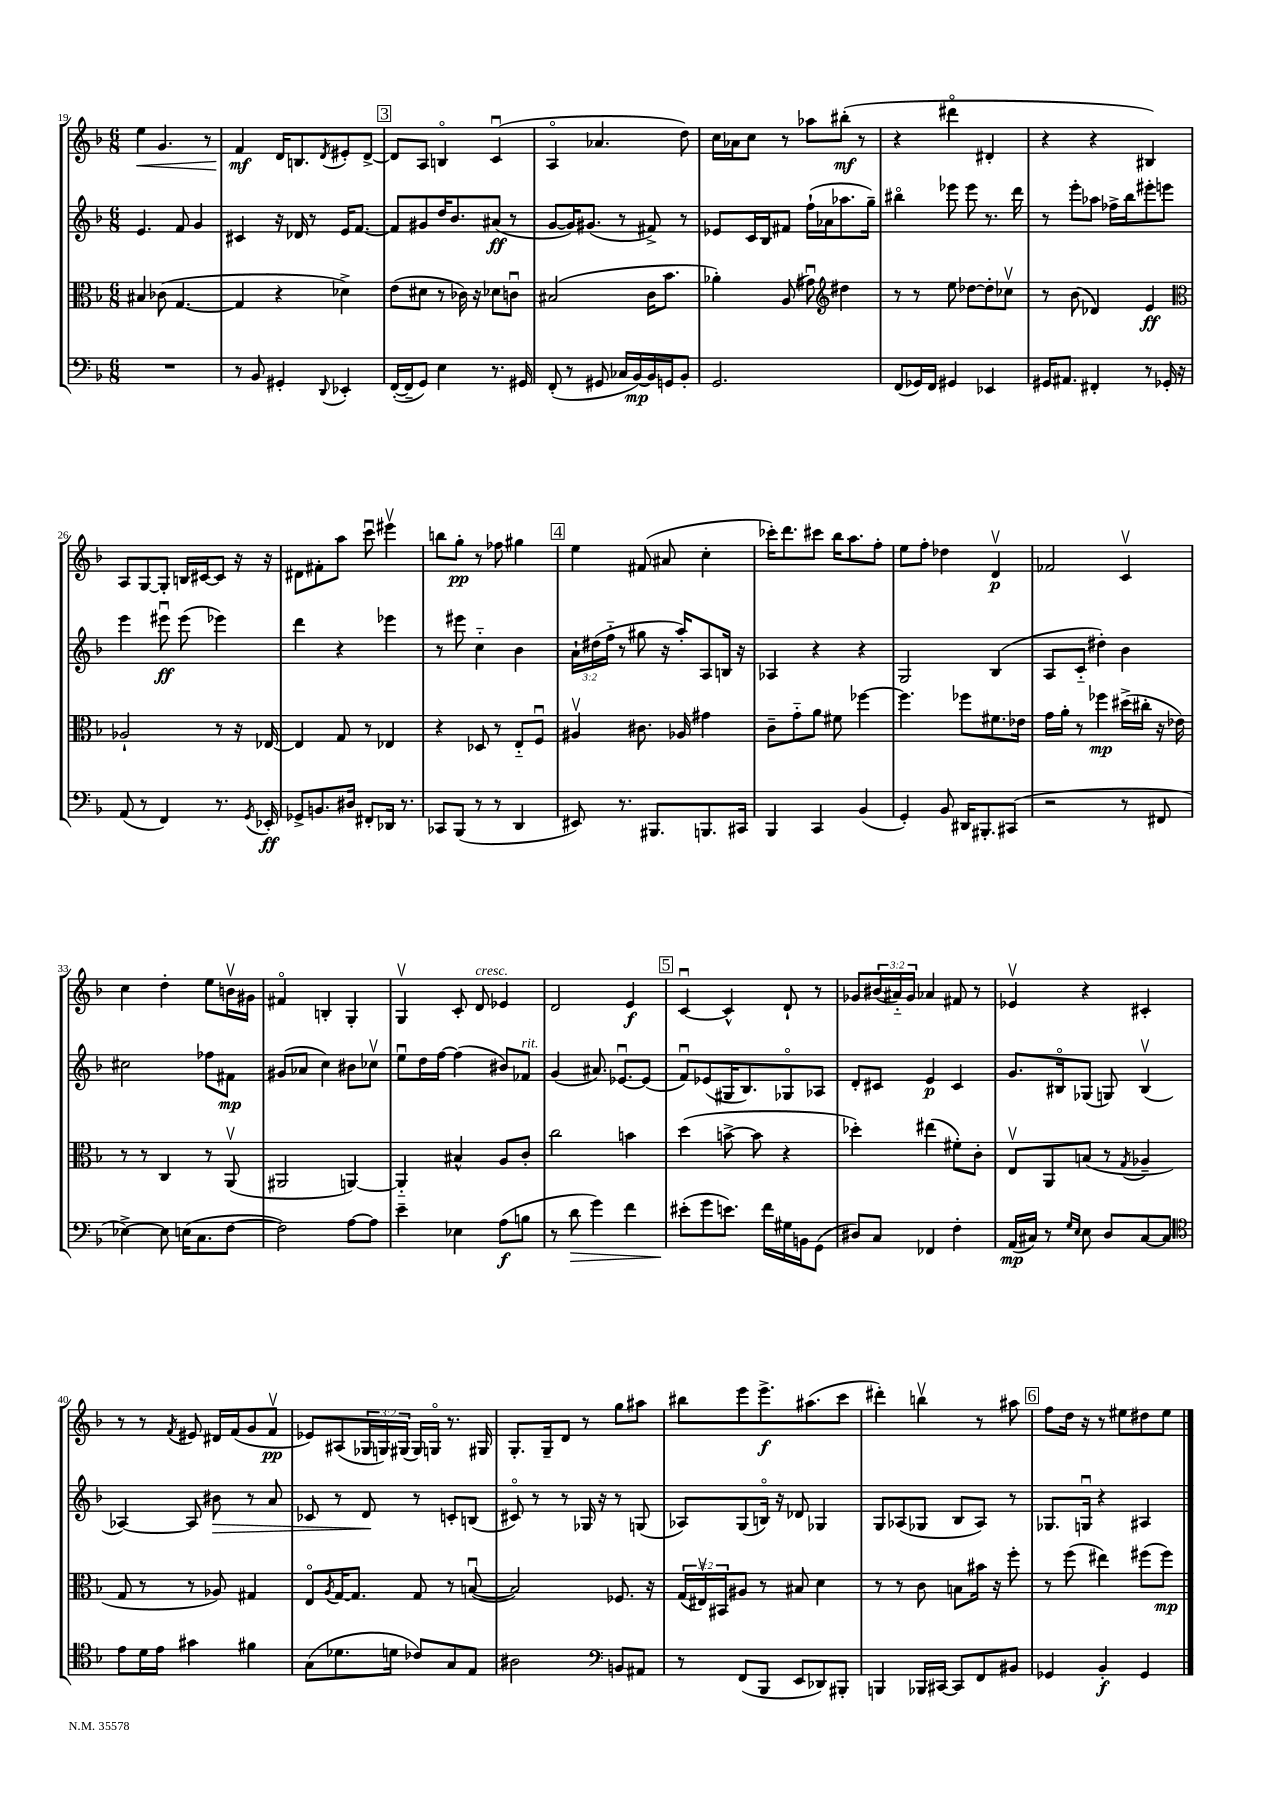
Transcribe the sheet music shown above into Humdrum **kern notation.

**kern	**kern	**kern	**kern
*staff4	*staff3	*staff2	*staff1
*clefF4	*clefC3	*clefG2	*clefG2
*k[b-]	*k[b-]	*k[b-]	*k[b-]
*M6/8	*M6/8	*M6/8	*M6/8
2.r	4B#	4.e	4ee
.	(8c-	.	4.g
.	[4.G	8f	.
.	.	4g	.
.	.	.	8r
=	=	=	=
8r	4G]	4c#	4f
8BB-	.	.	.
4GG#'	4r	16r	16d
.	.	16d-	8.B
.	.	8r	.
8qqDD	.	.	8qd
4EE-'	4d-^)	16e	8e#'
.	.	[8.f	.
.	.	.	[8d^
=	=	=	=
([16FF'	(8e	8f]	8d]
16FF~]	.	.	.
8GG)	8d#	8g#	8A
4E	8r	16dd	4Bo
.	.	8.b-	.
.	16c-)	.	.
.	16r	.	.
8.r	8d-	(8a#	(4cu
.	8cu	8r	.
16GG#	.	.	.
=	=	=	=
(8FF'	(2B#	[8g	4Ao
8r	.	16g])	.
.	.	(8.g#	.
8GG#	.	.	4.a-
16C-	.	8r	.
[16BB-)	.	.	.
16BB-]	16c	8f#^)	.
16GG	8.b-	.	.
8BB-'	.	8r	8dd)
=	=	=	=
2.GG	4a-')	8e-	16cc
.	.	.	16a-
.	.	16c	8cc
.	.	16B-	.
.	(8A	8f#	8r
.	8g#u)	(16ff`	8aa-
.	.	16a-	.
*	*clefG2	*	*
.	4dd#	8.aa-	(8bb#'
.	.	.	8r
.	.	16gg~)	.
=	=	=	=
(8FF	8r	4bb#o	4r
16GG-)	8r	.	.
16FF	.	.	.
4GG#	8ee	8eee-	4ddd#o
.	[8dd-	8eee-	.
4EE-	8dd-']	8.r	4d#'
.	8cc-v	.	.
.	.	16ddd	.
=	=	=	=
16GG#	8r	8r	4r
8.AA#	.	.	.
.	(8b-	8eee'	.
4FF#'	4d-)	8aa-	4r
.	.	16ff-^	.
.	.	16bb-	.
8r	4e	8eee#'	4B#)
16GG-'	.	8eee	.
16r	.	.	.
=	=	=	=
*	*clefC3	*	*
(8AA	2A-`	4eee	8A
8r	.	.	[8G
4FF)	.	8eee#u	8G']
.	.	(8eee#	16B
.	.	.	[16c#
8.r	8r	4eee-)	8c#]
.	16r	.	16r
8qGG	.	.	.
16EE-'	[16E-	.	16r
=	=	=	=
8GG-^	4E-]	4ddd	8d#
8.BB	.	.	8f#'
.	8G	4r	8aa
16D#	.	.	.
8FF#'	8r	.	8cccu
16DD-	4E-	4eee-	4eee#v
8.r	.	.	.
=	=	=	=
8CC-	4r	8r	8bb
(8BBB-	.	8eee#	8gg'
8r	8D-	4cc'~	8r
8r	8r	.	8ff-
4DD	8E'~	4b-	4gg#
.	8Fu	.	.
=	=	=	=
8EE#)	4A#v	24a`	4ee
.	.	(24dd#	.
.	.	24ff'~	.
8.r	.	8r	.
.	8.c#	8gg#	(8f#
8.BBB#	.	.	.
.	.	16r	8a#
.	16A-	16aa')	.
8.BBB	4g#	8A	4cc'
.	.	16B	.
16CC#	.	16r	.
=	=	=	=
4BBB-	8c~	4A-	16ccc-')
.	.	.	8.ddd
.	8g'~	.	.
4CC	8a	4r	8ccc#
.	8f#	.	16bb-
.	.	.	8.aa
(4BB-	[4ff-	4r	.
.	.	.	8ff'
=	=	=	=
4GG')	4.ff-]	2G	8ee
.	.	.	8ff'
8BB-	.	.	4dd-
16DD#	8ff-	.	.
8.BBB#'	.	.	.
.	8.f#	(4B-	4dv
(8CC#	.	.	.
.	16e-	.	.
=	=	=	=
2r	16g	8A	2f-
.	16a'	.	.
.	8r	8c'~	.
.	4ff-	4dd#')	.
8r	(16dd#^	4b-	4cv
.	16cc#'	.	.
8FF#	16r	.	.
.	16e-)	.	.
=	=	=	=
[4E-^)	8r	2cc#	4cc
.	8r	.	.
8E-]	4C	.	4dd'
(16E	.	.	.
8.C	.	.	.
.	8r	8ff-	8ee
[8F	(8AAv	8f#	16bv
.	.	.	16g#
=	=	=	=
2F])	2AA#	(8g#	4f#o
.	.	8a-	.
.	.	4cc)	4B'
[8A	[4AA)	8b#	4G'
8A]	.	8cc-v	.
=	=	=	=
4e~	4AA'~]	8eeu	4Gv
.	.	16dd	.
.	.	[16ff	.
4E-	4B#^^	(4ff]	8c'
.	.	.	8d
(8A	8A	8b#)	4e-
8B	8c'	8f-	.
=	=	=	=
8r	2cc	(4g	2d
8d	.	.	.
4g)	.	8.a#)	.
.	.	[8.e-u	.
4f	4b	.	4e
.	.	(8e-]	.
=	=	=	=
(8e#'	(4dd	8fu)	[4cu
8g	.	(8e-	.
8.e)	[8b^	16G#	4c^^]
.	.	8.B-)	.
.	8b]	.	.
16f	.	.	.
16G#	4r	8G-o	8d`
16BB	.	.	.
(8GG	.	8A-	8r
=	=	=	=
8D#)	4dd-')	8d'	8g-
8C	.	8c#	(24b#
.	.	.	24a#'~)
.	.	.	24g-
4FF-	(4ee#	4e	4a-
4F'	8f#')	4c#	8f#
.	8c'	.	8r
=	=	=	=
(16AA	8Ev	8.g	4e-v
16C#)	.	.	.
8r	8AA	.	.
.	.	16B#o	.
16qqG	.	.	.
16qqE	.	.	.
8E	(8B	(8G-	4r
8D	8r	8G)	.
.	8qG	.	.
[8C#	4A-~	(4B#v	4c#'
8C#]	.	.	.
=	=	=	=
*clefC4	*	*	*
8e	8G	[4A-)	8r
16d	8r	.	8r
16e	.	.	.
.	.	.	8qf
4g#	8r	8A-]	8e#
.	8A-)	8b#	16d#
.	.	.	(16f
4f#	4G#	8r	8g
.	.	8a	8fv
=	=	=	=
(8G	8Eo	8c-	8e-)
.	8qA	.	.
8.d-	[16G	8r	(8A#
.	8.G]	.	.
.	.	8d	24G-
.	.	.	24G)
16d	.	.	.
.	.	.	(24G#
8c-)	8G	8r	16G#)
.	.	.	16Go
8G	8r	8c'	8.r
8E	([8Bu	(8B	.
.	.	.	16G#
=	=	=	=
2A#	2B])	8c#o)	8.G'
.	.	8r	.
.	.	.	16G~
.	.	8r	8d
.	.	16G-	8r
.	.	16r	.
*clefF4	*	*	*
8BB	8.F-	8r	8gg
8AA#	.	(8G	8aa#
.	16r	.	.
=	=	=	=
8r	(24G	8A-)	8bb#
.	24E#v)	.	.
.	24BB#	.	.
(8FF	8A#	(8G	8eee
8BBB-	8r	16Bo)	8.eee^
.	.	16r	.
8EE	8B#	8d-	.
.	.	.	(8.aa#
8DD-)	4d	4G-	.
8BBB#'	.	.	8ccc
=	=	=	=
4BBB	8r	8G	4ddd#')
.	8r	(8A-	.
16BBB-	8c	8G-	4bbv
[16CC#	.	.	.
8CC#]	8B	8B-	.
8FF	16b#	8A-)	8r
.	16r	.	.
8BB#	8ff'	8r	8aa#
=	=	=	=
4GG-	8r	8.G-	8ff
.	(8ff	.	16dd
.	.	16Gu	16r
4BB-'	4ee#)	4r	8r
.	.	.	8ee#
4GG-	(8ff#	4A#	8dd#
.	8ff#)	.	8ee#
==	==	==	==
*-	*-	*-	*-
